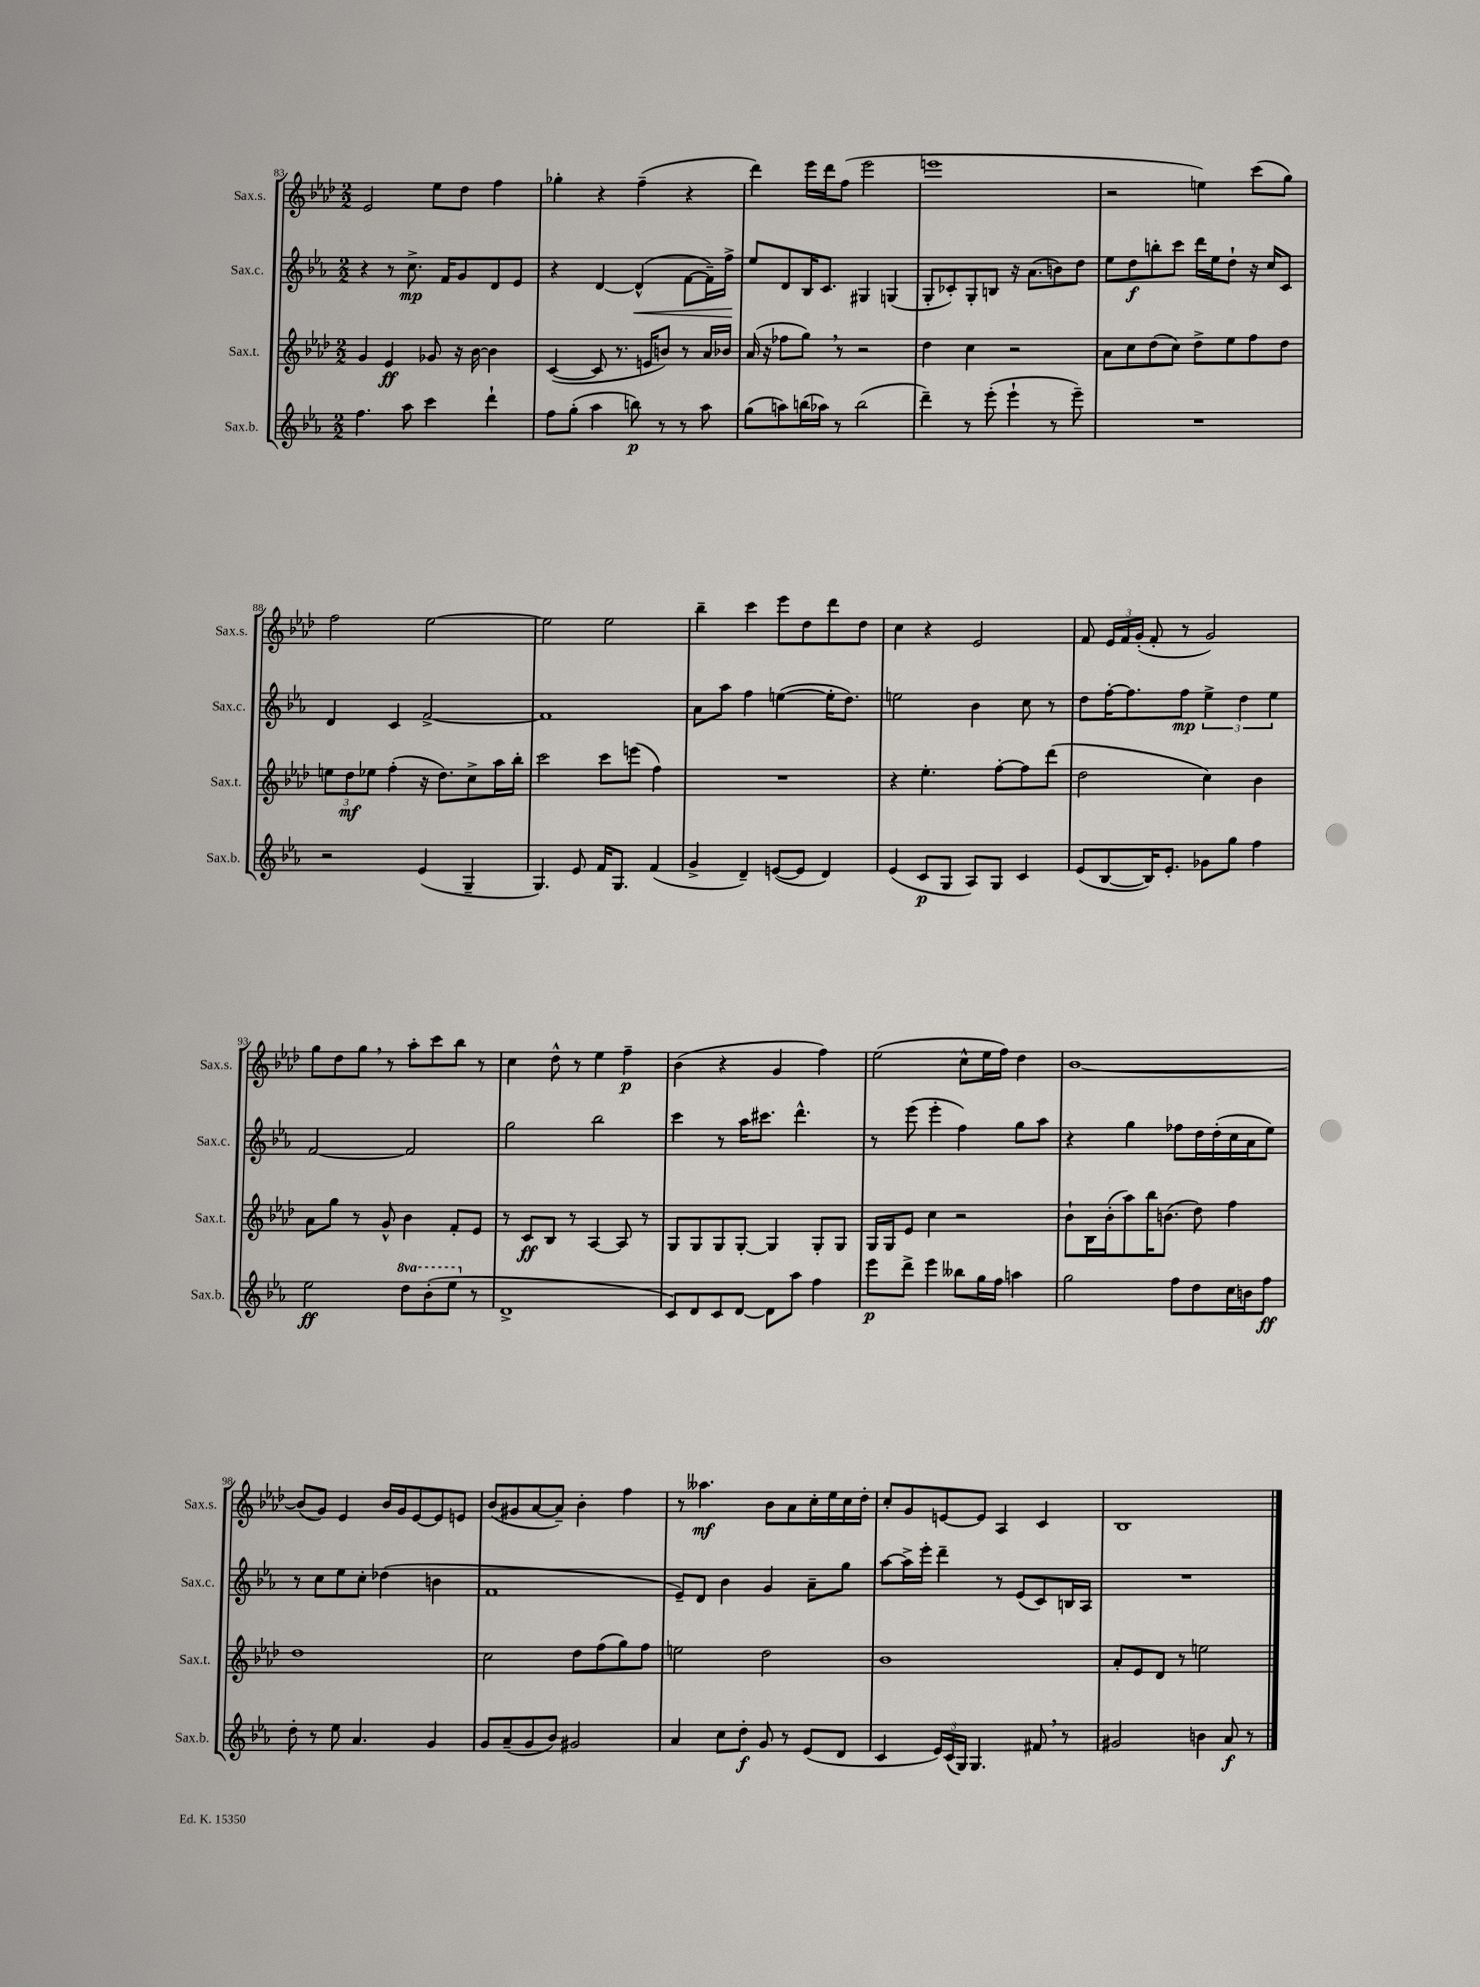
<<
\new StaffGroup <<
\new Staff = "s0" \with { instrumentName = "Sax.s." shortInstrumentName = "Sax.s." } {
    \clef treble \key aes \major \numericTimeSignature \time 2/2
    \autoBeamOff ees'2 ees''8[ des''8] f''4 |
    ges''4-. r4 f''4--( r4 |
    des'''4) ees'''16[ des'''16 f''8]( ees'''2 |
    e'''1 |
    r2 e''4) c'''8[( g''8]) |
    f''2 ees''2~ |
    ees''2 ees''2 |
    bes''4-- c'''4 ees'''8[ des''8 des'''8 des''8] |
    c''4 r4 ees'2 |
    f'8 \tuplet 3/2 { ees'16[ f'16 g'16]-.( } f'8-. r8 g'2) |
    g''8[ des''8 g''8] \breathe r8 aes''8[-. c'''8 bes''8] r8 |
    c''4 des''8-^ r8 ees''4 f''4--\p |
    bes'4( r4 g'4 f''4) |
    ees''2( c''8[-^ ees''16 f''16]) des''4 |
    bes'1~ |
    bes'8[( g'8]) ees'4 bes'16[ g'16 ees'8~ ees'8 e'8] |
    bes'8[( gis'8 aes'8~ aes'8]--) bes'4-. f''4 |
    r8 aeses''4.\mf bes'8[ aes'8 c''16-. ees''16 c''16 des''16]-. |
    c''8[-. g'8 e'8~ e'8] aes4 c'4 |
    bes1 \bar "|." |
}
\new Staff = "s1" \with { instrumentName = "Sax.c." shortInstrumentName = "Sax.c." } {
    \clef treble \key ees \major \numericTimeSignature \time 2/2
    \autoBeamOff r4 r8 c''8.->\mp f'16[ g'8 d'8 ees'8] |
    r4 d'4~ d'4-^\<( f'8[~ f'16--) f''16]->\! |
    ees''8[ d'8 bes16 c'8.] gis4 g4( |
    g8[-. ces'8-.) g8-. b8] r16 aes'8.[( b'8) d''8] |
    ees''8[ d''8\f b''8-. c'''8] d'''16[ ees''16 d''8]-! r16 c''16[ c'8] |
    d'4 c'4 f'2~-> |
    f'1 |
    aes'8[ aes''8] f''4 e''4~( e''16[-. d''8.]) |
    e''2 bes'4 c''8 r8 |
    d''8[ f''16~-. f''8. f''8]\mp \tuplet 3/2 { ees''4-> d''4 ees''4 } |
    f'2~ f'2 |
    g''2 bes''2 |
    c'''4 r8 aes''16[ cis'''8.] d'''4.-^ |
    r8 ees'''8( ees'''4-. f''4) g''8[ aes''8] |
    r4 g''4 fes''8[ d''16 d''16-.( c''16 aes'16 ees''8]) |
    r8 c''8[ ees''8 c''8]-. des''4( b'4 |
    f'1 |
    ees'8[--) d'8] bes'4 g'4 aes'8[-- g''8] |
    aes''8[~ aes''16-> ees'''16]-. d'''4-- r8 ees'8[( c'8) b16 aes16] |
    R1 \bar "|." |
}
\new Staff = "s2" \with { instrumentName = "Sax.t." shortInstrumentName = "Sax.t." } {
    \clef treble \key aes \major \numericTimeSignature \time 2/2
    \autoBeamOff g'4 ees'4\ff ges'8 r16 bes'16~ bes'4 |
    c'4~( c'8 r8. e'16[ b'8]) r8 aes'16[ bes'16] |
    aes'16( r16 fes''8[ g''8]) \breathe r8 r2 |
    des''4 c''4 r2 |
    aes'8[ c''8 des''8( c''8]) des''8[-> ees''8 f''8 des''8] |
    \tuplet 3/2 { e''8[ des''8\mf ees''8] } f''4-.( r16 des''8.[) c''8-> aes''16 bes''16]-. |
    c'''2 c'''8[ e'''8]( f''4) |
    R1 |
    r4 ees''4.-. f''8[~-. f''8 des'''8]( |
    des''2 c''4) bes'4 |
    aes'8[ g''8] r8 g'8-^ bes'4 f'8[-. ees'8] |
    r8 c'8[\ff bes8] r8 aes4~ aes8 r8 |
    g8[ g8 g8 g8]~-. g4 g8[-. g8] |
    g16[ g16 ees'8] c''4 r2 |
    bes'8[-! bes16 bes'16-.( aes''8) bes''16 b'8.]( des''8) f''4 |
    des''1 |
    c''2 des''8[ f''8( g''8) f''8] |
    e''2 des''2 |
    bes'1 |
    aes'8[-. ees'8 des'8] r8 e''2 \bar "|." |
}
\new Staff = "s3" \with { instrumentName = "Sax.b." shortInstrumentName = "Sax.b." } {
    \clef treble \key ees \major \numericTimeSignature \time 2/2 \set Staff.ottavationMarkups = #ottavation-simple-ordinals
    \autoBeamOff f''4. aes''8 c'''4 d'''4-! |
    f''8[ g''8]-.( aes''4 b''8\p) r8 r8 aes''8 |
    g''8[( a''8) b''16( aes''16]) r8 b''2( |
    d'''4--) r8 ees'''8-.( ees'''4-! r8 ees'''8--) |
    R1 |
    r2 ees'4( g4-- |
    g4.) ees'8 f'16[ g8.] f'4( |
    g'4-> d'4--) e'8[~( e'8] d'4) |
    ees'4( c'8[\p g8] aes8[) g8] c'4 |
    ees'8[( bes8~ bes16) ees'8.]-. ges'8[ g''8] f''4 |
    ees''2\ff \ottava #1 d'''8[ bes''8-.( ees'''8] \ottava #0 r8 |
    d'1-> |
    c'8[) d'8 c'8 d'8]~ d'8[ aes''8] f''4 |
    ees'''8[\p d'''8]-> ees'''4 beses''8[ g''16 f''16] a''4 |
    g''2 f''8[ d''8 c''16 b'16 f''8]\ff |
    d''8-. r8 ees''8 aes'4. g'4 |
    g'8[ aes'8--( g'8 bes'8]) gis'2 |
    aes'4 c''8[ d''8]-.\f g'8 r8 ees'8[( d'8] |
    c'4 \tuplet 3/2 { ees'16[) c'16( g16]) } g4. fis'8 \breathe r8 |
    gis'2 b'4 aes'8\f r8 \bar "|." |
}
>>
>>
\layout { \context { \Score currentBarNumber = #83 } }
